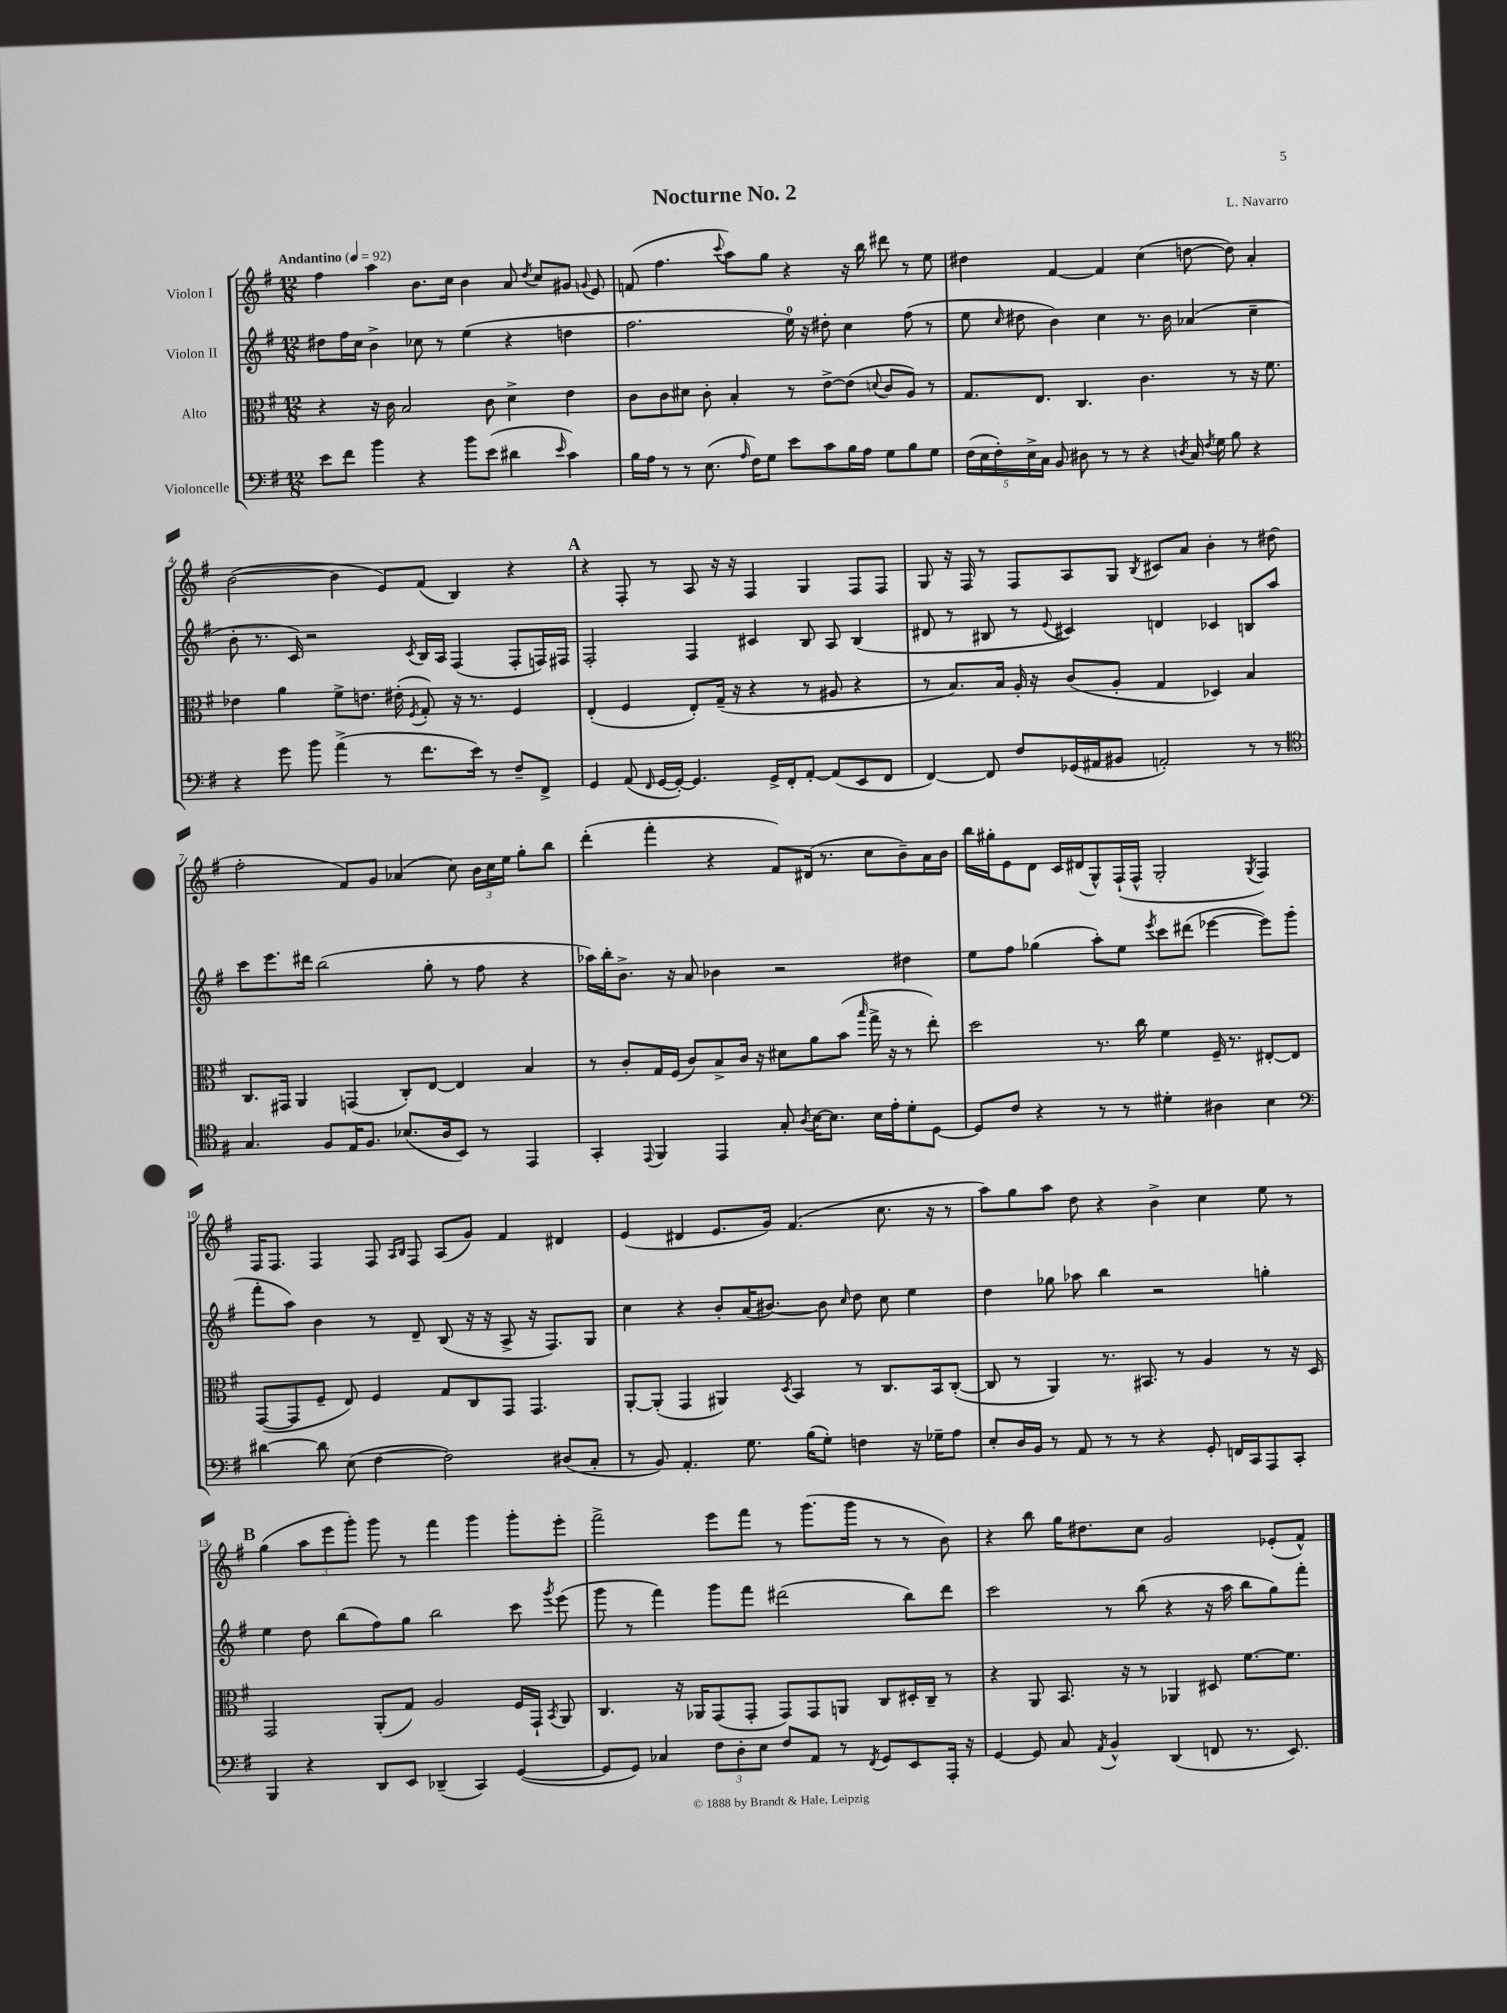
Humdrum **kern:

**kern	**kern	**kern	**kern
*staff4	*staff3	*staff2	*staff1
*clefF4	*clefC3	*clefG2	*clefG2
*k[f#]	*k[f#]	*k[f#]	*k[f#]
*M12/8	*M12/8	*M12/8	*M12/8
*MM92	*MM92	*MM92	*MM92
8e	4r	8dd#	4ff#
8f#	.	16ff#	.
.	.	16cc	.
4b	16r	4b^	4aa
.	16c	.	.
.	2B	.	.
4r	.	8cc-	8.b
.	.	8r	.
.	.	.	16cc
8b	.	(4ee	4b
(8e	8c	.	.
4d#	4d^	4r	8a
.	.	.	8qdd
.	.	.	8cc
16qqe	.	.	.
4c)	4e	4dd	8g#
.	.	.	8qqg
.	.	.	8e
=	=	=	=
16B	8c	2.ff#	(8f
16A	.	.	.
8r	8c	.	4.ff#
8r	8d#	.	.
(8.E	8c'	.	.
.	.	.	8qqccc
.	4B'	.	8aa)
16qqA	.	.	.
16F#)	.	.	.
8G	.	.	8gg
8e	8r	16ee)	4r
.	.	16r	.
8c	[8e^	8dd#'	.
16B	(8e]	4cc	16r
16A	.	.	16bb
.	8qqd	.	.
8G	8c	.	8ddd#
8B	8A)	(8ff#	8r
8G	8r	8r	8ee
=	=	=	=
(20F#	8.G	8ee	4dd#
20E	.	.	.
20F#')	.	.	.
.	.	16qqcc	.
.	.	8dd#	.
20E^	.	.	.
.	8.E	.	.
20C	.	.	.
8BB	.	4b)	[4f#
8D#	4.C	.	.
8r	.	4cc	4f#]
8r	.	.	.
4r	4.c	8.r	(4cc
.	.	16b	.
8qD	.	.	.
16C	.	(4a-	[8dd
8qF#	.	.	.
16G	.	.	.
8B	8r	.	8dd])
4r	16r	4cc~	4a'
.	8.f#	.	.
=	=	=	=
4r	4e-	8b'	([2b
.	.	8.r	.
8g	4a	.	.
.	.	16c)	.
8b	.	2r	.
(4a^	8f#^	.	4b]
.	8.e	.	.
8r	.	.	8e)
.	(16e#'	.	.
.	8qF#	8qc	.
8.f#	8G')	16B	(8f#
.	.	16A	.
.	16r	(4F#	4B)
16e)	8.r	.	.
8r	.	.	.
8F#~	4F#	8F#'	4r
8FF#^	.	16F)	.
.	.	16F#	.
=	=	=	=
4GG	(4E'	2F#'	4r
(8AA	4F#	.	8F#'
16qqFF#	.	.	.
[16GG	.	.	8r
16GG'_)	.	.	.
4.GG]	8E')	4F#	8A
.	(16G~	.	16r
.	16r	.	16r
.	4r	4c#	4F#
16GG^	.	.	.
16FF#'	.	.	.
[8AA'	8r	8B	4G
(8AA]	8A#	8A	.
8EE	4r	(4B	8F#
8FF#	.	.	8F#
=	=	=	=
[4FF#)	8r	8d#	8G
.	8.B)	8r	16r
.	.	.	16F#
8FF#]	.	8B#	8r
.	16B	.	.
8F#	16A'	8r	8F#
.	16r	.	.
.	.	8qqe	.
(16GG-	(8c	4c#)	8A
16AA#	.	.	.
8BB#	8A'	.	8G
.	.	.	8qB
2AA')	4G	4d	8c#
.	.	.	8a
.	4D-)	4c-	4b'
8r	4B	8B	8r
8r	.	8aa	(8dd#
=	=	=	=
*clefC4	*	*	*
4.G	8.C	8ccc	2ff#'
.	.	8.eee	.
.	16GG#	.	.
.	4AA	.	.
.	.	16ddd#	.
8F#	.	(2bb	.
16E	(4GG	.	8f#)
8.F#	.	.	.
.	.	.	8g
(8.B-	8C')	.	(4a-
.	[8E	8gg'	.
16A	.	.	.
8BB)	4E]	8r	8cc)
8r	.	8ff#	24b
.	.	.	24cc
.	.	.	24ee
4EE	4B	4r	8gg'
.	.	.	8bb
=	=	=	=
4GG'	8r	16aa-)	(4ddd'
.	.	16bb'	.
.	8c'	8.b^	.
8qqEE	.	.	.
4FF#	16G	.	4fff#'
.	(16F#	16r	.
.	8c)	8a	.
4EE	8B^	4b-	4r
.	16c	.	.
.	16r	.	.
8G'	8d#	2r	8f#)
8qA	.	.	.
[16B	8a	.	(16d#
8.B]	.	.	8.r
.	(8b	.	.
.	16qqbb	.	.
16B	16gg^	.	8cc
16e'	16r	.	.
8d'	8r	4dd#	8b~)
[8D	8ee')	.	16a
.	.	.	16b
=	=	=	=
8D]	2dd	8ee	16bb
.	.	.	16gg#'
8c	.	8ff#	8e
4r	.	(4gg-	8d
.	.	.	16c
.	.	.	(16d#
8r	8.r	8aa')	8G^^)
8r	.	8ee	(16F#`
.	16cc	.	16F#^^
.	.	8qeee	.
4d#'	4f#	8ccc	2G'
.	.	(8ddd#	.
4A#	16F#~	[4eee-	.
.	8.r	.	.
.	.	.	8qG
4B	[8E#'	8eee-])	4F#)
.	8E#]	(8ggg	.
=	=	=	=
*clefF4	*	*	*
[4d#	([8GG	8fff#'	16F#
.	.	.	8.F#
.	8GG]	8aa)	.
8d#]	8F#~	4b	4F#
(8E	8E)	.	.
[4F#	4F#	8r	8F#
.	.	.	16qqA
.	.	.	16qqB
.	.	8d~	8F#
2F#])	8G	(8B	(8A
.	8C	16r	8g)
.	.	16r	.
.	8GG	8A^	4f#
.	4.GG	16r	.
.	.	8.F#)	.
(8D#	.	.	4d#
8C'	.	8G	.
=	=	=	=
8r	[8AA'	4cc	(4e
8BB)	(8AA']	.	.
4.AA'	4GG	4r	4d#
.	4AA#)	8b'	8.e
8.G	.	(16a	.
.	.	[8.b#)	16g)
.	8qD	.	.
.	4BB	.	(4.f#
(16B	.	.	.
8G')	.	8b#]	.
.	.	16qqcc	.
4F	8r	8dd	.
.	8.C	8cc	8.cc
16r	.	4ee	.
16G-~	16BB	.	16r
8A	([8C'	.	8r
=	=	=	=
8E'	8C]	4dd	8aa)
16D	8r	.	8gg
16BB	.	.	.
8r	4AA)	8gg-	8aa
8AA	.	8aa-	8dd
8r	8.r	4bb	4r
8r	.	.	.
.	8.BB#	.	.
4r	.	2r	4b^
.	8r	.	.
8GG'	4A	.	4cc
16FF	.	.	.
16CC	.	.	.
8AAA	8r	4gg'	8ee
8CC'	16r	.	8r
.	16D	.	.
=	=	=	=
4BBB	2GG	4ee	(4gg
4r	.	8dd	12aa
.	.	.	12eee
.	.	(8bb	.
.	.	.	12ggg')
8DD	(8AA'	8ff#)	8ggg
8EE	8G)	8gg	8r
(4DD-~	2A	2bb	4fff#
4CC)	.	.	4ggg
([4GG	16F#	8ccc	8ggg'
.	16GG`	.	.
.	8qBB	8qggg	.
.	8AA	(8eee	8eee'
=	=	=	=
8GG]	4.C	8ggg	2fff#^
8GG)	.	8r	.
4C-	.	4fff#)	.
.	16r	.	.
.	16AA-	.	.
12F#	(8GG	8ggg	8eee
12D'	.	.	.
.	8GG'	8fff#	8fff#
12E	.	.	.
8F#	8GG)	(2ddd#	8r
8AA	8GG	.	(8.ggg
8r	8AA	.	.
.	.	.	16ggg
8qFF#	.	.	.
8GG	8C	.	8r
8EE	16D#'	8bb)	8r
.	16C~	.	.
16AAA'	8r	8ddd#	8b)
16r	.	.	.
=	=	=	=
[4GG	4r	2ccc	4r
8GG]	8AA	.	8bb
8C	8.BB	.	16gg
.	.	.	8.dd#
8qAA	.	.	.
4BB^^	.	8r	.
.	16r	.	.
.	8r	(8bb	8cc
(4DD	4AA-	4r	2g
8FF	8D#	16r	.
.	.	16aa	.
8.r	[8.f#	8bb	.
.	.	8gg)	(8e-'
8.EE)	8.f#]	.	.
.	.	8fff#'	8f#^^)
==	==	==	==
*-	*-	*-	*-
